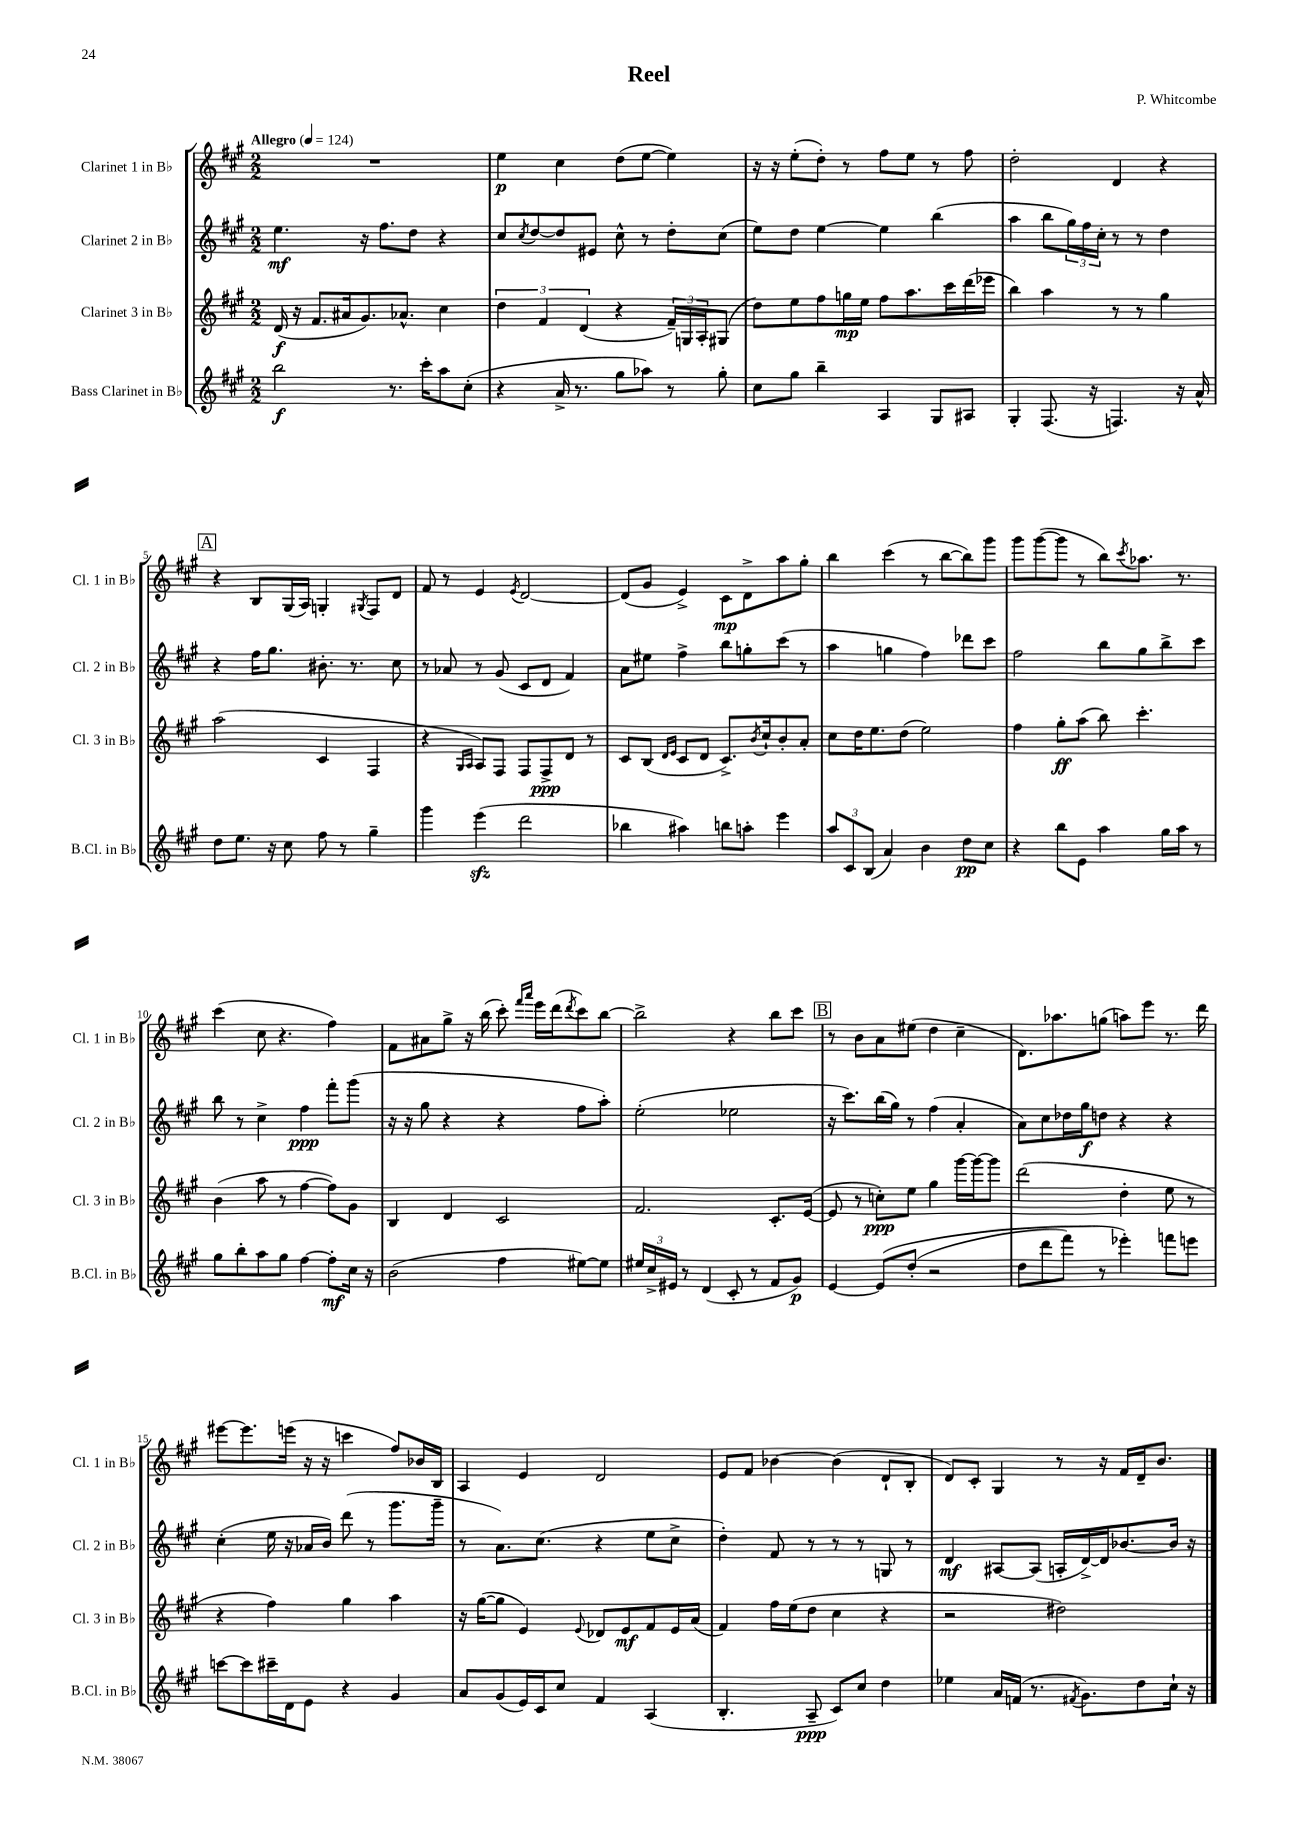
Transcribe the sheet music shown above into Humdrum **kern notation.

**kern	**kern	**kern	**kern
*staff4	*staff3	*staff2	*staff1
*clefG2	*clefG2	*clefG2	*clefG2
*k[f#c#g#]	*k[f#c#g#]	*k[f#c#g#]	*k[f#c#g#]
*M2/2	*M2/2	*M2/2	*M2/2
*MM124	*MM124	*MM124	*MM124
2bb	(16d	4.ee	1r
.	16r	.	.
.	8.f#	.	.
.	16a#	.	.
.	8.g#)	16r	.
.	.	8.ff#	.
8.r	.	.	.
.	8.a-^^	.	.
.	.	8dd	.
16ccc#'	.	.	.
8aa	4cc#	4r	.
(8cc#'	.	.	.
=	=	=	=
4r	6dd	8cc#	4ee
.	.	8qcc#	.
.	.	[8dd	.
.	6f#	.	.
16a^	.	8dd]	4cc#
8.r	.	.	.
.	(6d	.	.
.	.	8e#	.
8gg#	4r	8cc#^^	(8dd
8aa-)	.	8r	[8ee
8r	24f#~)	8dd'	4ee])
.	24G	.	.
.	24A'	.	.
8gg#'	(8G#	(8cc#	.
=	=	=	=
8cc#	8dd)	8ee)	16r
.	.	.	16r
8gg#	8ee	8dd	(8ee'
4bb~	8ff#	[4ee	8dd')
.	16gg	.	8r
.	16ee	.	.
4A	8ff#	4ee]	8ff#
.	8.aa	.	8ee
8G#	.	(4bb	8r
.	16ccc#	.	.
8A#	(16ddd	.	8ff#
.	16eee-	.	.
=	=	=	=
4G#'	4bb)	4aa	2dd'
(8.F#	4aa	8bb	.
.	.	24gg#)	.
.	.	24ff#	.
16r	.	.	.
.	.	24cc#'	.
4.F)	8r	8r	4d
.	8r	8r	.
.	4gg#	4dd	4r
16r	.	.	.
16a^^	.	.	.
=	=	=	=
8dd	(2aa	4r	4r
8.ee	.	.	.
.	.	16ff#	8B
16r	.	8.gg#	.
8cc#	.	.	(16G#
.	.	.	16A)
8ff#	4c#	8.b#'	4G'
8r	.	.	.
.	.	8.r	.
.	.	.	8qG#
4gg#~	4F#	.	8F#
.	.	8cc#	8d
=	=	=	=
4ggg#	4r	8r	8f#
.	.	8a-	8r
.	16qqG#	.	.
.	16qqA	.	.
(4eee	8A)	8r	4e
.	8F#	(8g#	.
.	.	.	8qe
2ddd	8F#	8c#	[2d
.	8F#^	8d	.
.	8d	4f#)	.
.	8r	.	.
=	=	=	=
4bb-	8c#	8a	(8d]
.	(8B	8ee#	8g#
.	16qqd	.	.
.	16qqe	.	.
4aa#)	8c#	4ff#^	4e^)
.	8d	.	.
8bb	8.c#^)	8bb	8c#
8aa'	.	8gg'	8d^
.	8qb	.	.
.	16cc#`	.	.
4eee	8b'	(8ccc#	8aa
.	8a'	8r	8gg#'
=	=	=	=
12aa	8cc#	4aa	4bb
12c#	.	.	.
.	16dd	.	.
(12B	.	.	.
.	8.ee	.	.
4a)	.	4gg	(4ccc#
.	(8dd	.	.
4b	2ee)	4ff#)	8r
.	.	.	[8bb
8dd	.	8ddd-	8bb])
8cc#	.	8ccc#	8ggg#
=	=	=	=
4r	4ff#	2ff#	8ggg#
.	.	.	([8ggg#
8bb	8gg#'	.	8ggg#]
8e	(8aa	.	8r
4aa	8bb)	8bb	8bb)
.	.	.	8qccc#
.	4.ccc#'	8gg#	8.aa-
16gg#	.	8bb^	.
16aa	.	.	8.r
8r	.	8ccc#	.
=	=	=	=
8gg#	(4b	8bb	(4ccc#
8bb'	.	8r	.
8aa	8aa	4cc#^	8cc#
8gg#	8r	.	4.r
[4ff#	[4ff#	4ff#	.
8ff#']	8ff#])	8fff#'	4ff#)
16cc#	8g#	(8ggg#	.
16r	.	.	.
=	=	=	=
(2b	4B	16r	8f#
.	.	16r	.
.	.	8gg#	8a#
.	4d	4r	8gg#^
.	.	.	16r
.	.	.	(16bb
4ff#	2c#	4r	8ccc#')
.	.	.	16qqfff#
.	.	.	16qqaaa
.	.	.	16eee
.	.	.	(16ddd
.	.	.	8qddd
[8ee#)	.	8ff#	8ccc#)
8ee#]	.	8aa')	[8bb
=	=	=	=
24ee#	2.f#	(2ee'	2bb^]
24cc#^	.	.	.
24e#	.	.	.
8r	.	.	.
(4d	.	.	.
8c#'	.	2ee-	4r
8r	.	.	.
8f#	8.c#'	.	8bb
8g#)	.	.	8ccc#
.	([16e	.	.
=	=	=	=
[4e	8e]	16r	8r
.	.	8.ccc#)	.
.	8r	.	8b
&(8e]	8cc')	(16bb	8a
.	.	16gg#)	.
(8dd'	8ee	8r	(8ee#
2r	4gg#	(4ff#	4dd
.	[16ggg#	4a'	4cc#~
.	16ggg#_	.	.
.	8ggg#]	.	.
=	=	=	=
8dd	(2ddd	8a)	8.d)
8ddd	.	8cc#	.
.	.	.	8.aa-
8fff#)	.	16dd-	.
.	.	16gg#	.
8r	.	8dd	(8gg
4eee-'&)	4dd'	4r	8aa)
.	.	.	8eee
8fff	8ee	4r	8.r
8eee	8r	.	.
.	.	.	16ddd
=	=	=	=
[8ccc	4r	(4cc#'	[8eee#
8ccc]	.	.	8.eee#]
16ccc#~	4ff#)	16ee	.
16d	.	16r	(16eee
8e	.	16a-	16r
.	.	16b)	16r
4r	4gg#	(8ddd	4ccc
.	.	8r	.
4g#	4aa	8.ggg#	8ff#)
.	.	.	16b-
.	.	16ggg#~	16B
=	=	=	=
8a	16r	8r	4A
.	([16gg#	.	.
(8g#	8gg#]	8.a)	.
16e)	4e)	.	4e
16c#	.	(8.cc#	.
8cc#	.	.	.
.	8qqe	.	.
4f#	8d-	4r	2d
.	8e	.	.
(4A	8f#	8ee	.
.	16e	8cc#^	.
.	(16a	.	.
=	=	=	=
4.B'	4f#)	4dd')	8e
.	.	.	8f#
.	16ff#	8f#	[4b-
.	(16ee	.	.
8A~	8dd	8r	.
8c#)	4cc#	8r	(4b-]
8cc#	.	8r	.
4dd	4r	8G	8d`
.	.	8r	8B'
=	=	=	=
4ee-	2r	4d	8d)
.	.	.	8c#'
16a	.	[8A#	4G#
(16f	.	.	.
8.r	.	(8A#]	.
.	2dd#)	16A'	8r
8qf#	.	.	.
8.g#)	.	[16d^)	.
.	.	16d]	16r
.	.	[8.b-	16f#
8dd	.	.	16d~
.	.	.	8.b
16cc#`	.	16b-]	.
16r	.	16r	.
==	==	==	==
*-	*-	*-	*-
